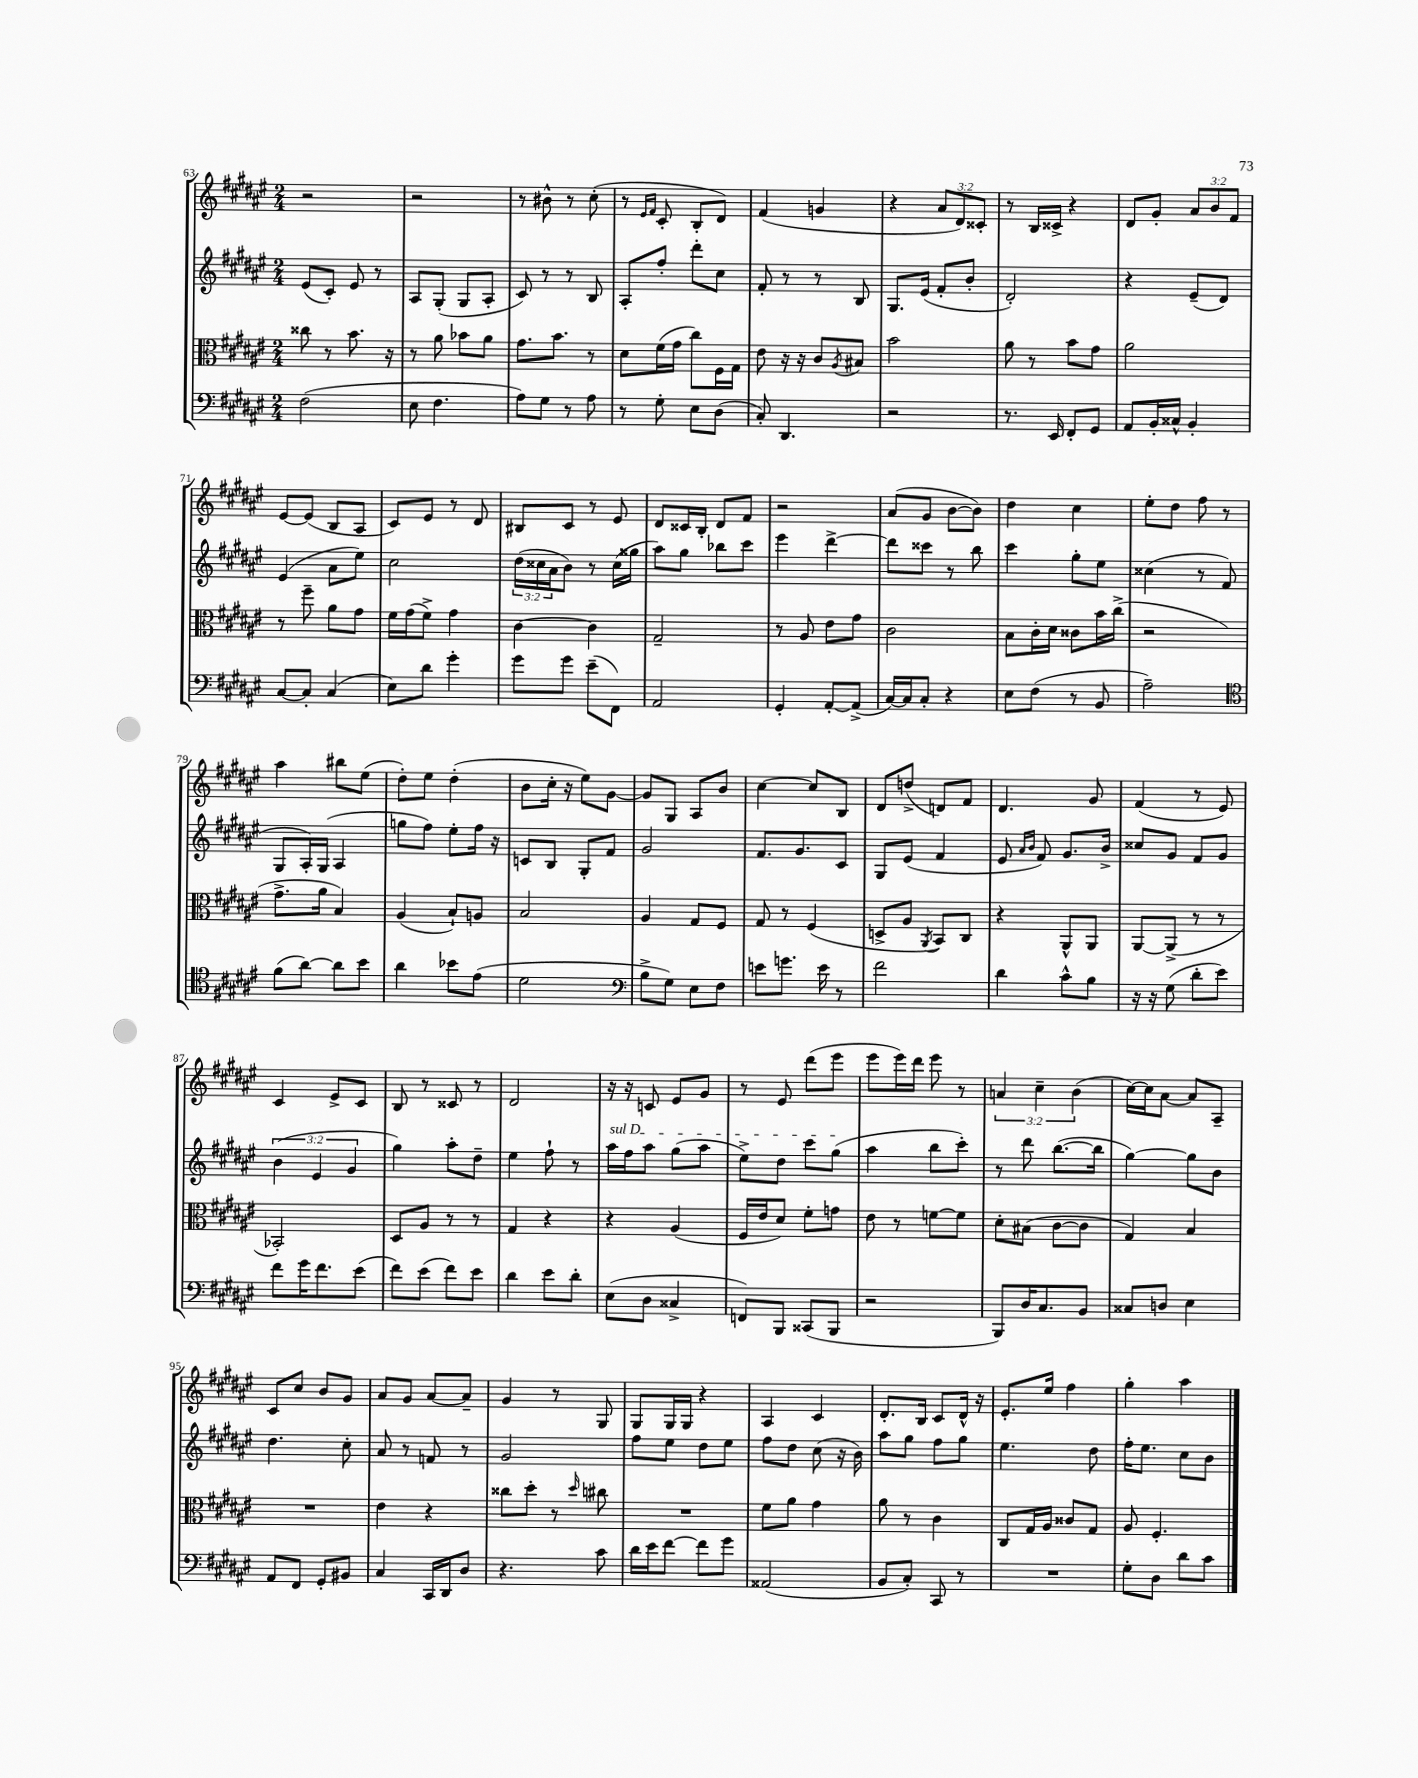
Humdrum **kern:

**kern	**kern	**kern	**kern
*part4	*part3	*part2	*part1
*staff4	*staff3	*staff2	*staff1
*clefF4	*clefC3	*clefG2	*clefG2
*k[f#c#g#d#a#e#]	*k[f#c#g#d#a#e#]	*k[f#c#g#d#a#e#]	*k[f#c#g#d#a#e#]
*M2/4	*M2/4	*M2/4	*M2/4
=63	=63	=63	=63
(2F#\	8cc##X\	(8e#/L	2r
.	8r	8c#'/J)	.
.	8.b\	8e#/	.
.	.	8r	.
.	16r	.	.
=64	=64	=64	=64
8E#\	8r	8A#/L	2r
4.F#\	8a#\	(8G#'/J	.
.	8b-X\L	8G#/L	.
.	8a#\J	8A#'/J	.
=65	=65	=65	=65
8A#\L)	8.g#\L	8c#/)	8r
8G#\J	.	8r	8b#X^^\
.	8.b\J	.	.
8r	.	8r	8r
8A#\	8r	8B/	(8cc#'\
=66	=66	=66	=66
8r	8d#\L	8A#'/L	8r
.	.	.	16qqe#/LL
.	.	.	16qqf#/JJ
8G#'\	(16f#\L	8ff#'/J	8c#'/
.	16g#\JJ	.	.
8E#\L	8cc#\L)	8ddd#'\L	8B'/L
(8D#\J	16F#\L	8cc#\J	8d#/J)
.	16G#\JJ	.	.
=67	=67	=67	=67
8C#'/)	8e#\	8f#'/	(4f#/
4.DD#/	16r	8r	.
.	16r	.	.
.	8c#/L	8r	4gn/
.	8qA#/	.	.
.	8B#X/J	8B/	.
=68	=68	=68	=68
2r	2b\	8.G#/L	4r
.	.	(16e#/Jk	.
.	.	8f#'/L	12a#/L
.	.	.	12d#/)
.	.	8b'/J	.
.	.	.	12c##X'/J
=69	=69	=69	=69
8.r	8a#\	2d#'/)	8r
.	8r	.	16B/LL
16EE#/	.	.	16c##X^/JJ
8FF#'/L	8b\L	.	4r
8GG#/J	8g#\J	.	.
=70	=70	=70	=70
8AA#/L	2a#\	4r	8d#/L
16BB'/L	.	.	8g#'/J
16C##X^^/JJ	.	.	.
4BB'/	.	(8e#~/L	12a#/L
.	.	.	12b/
.	.	8d#/J)	.
.	.	.	12f#/J
!!LO:LB:g=z
=71	=71	=71	=71
[8C#/L	8r	(4e#/	[8e#/L
8C#'/J]	8ff#~\	.	(8e#/J]
(4C#/	8a#\L	8a#\L	8B/L
.	8g#\J	8ee#\J)	8A#/J
=72	=72	=72	=72
8E#\L)	16f#\LL	2cc#\	8c#/L)
.	(16g#\J	.	.
8d#\J	8f#^\J)	.	8e#/J
4g#'\	4g#\	.	8r
.	.	.	8d#/
=73	=73	=73	=73
8g#\L	[4c#\	(24dd#\LL	8B#X/L
.	.	24cc##X\	.
.	.	24a#\J	.
8g#\J	.	8b\J)	8c#/J
(8e#~\L	4c#\]	8r	8r
8FF#\J)	.	(16cc##\LL	8e#/
.	.	16gg##X\JJ	.
=74	=74	=74	=74
2AA#/	2G#~/	8aa#\L)	8d#/L
.	.	8gg#\J	16c##X/L
.	.	.	16B'/JJ
.	.	8bb-X\L	8d#/L
.	.	8ccc#\J	8f#/J
=75	=75	=75	=75
4GG#'/	8r	4eee#\	2r
.	8A#/	.	.
[8AA#'/L	8e#\L	[4ddd#^\	.
(8AA#^/J]	8g#\J	.	.
=76	=76	=76	=76
[16C#/LL)	2c#\	8ddd#\L]	(8a#/L
16C#/J]	.	.	.
8C#'/J	.	8ccc##X\J	8g#/J
4r	.	8r	[8b\L
.	.	8bb\	8b\J])
=77	=77	=77	=77
8E#\L	8B\L	4ccc#\	4dd#\
(8F#\J	16c#'\L	.	.
.	16d#\JJ	.	.
8r	8c##X\L	8gg#'\L	4cc#\
8BB/	16b\L	8ee#\J	.
.	(16cc#^\JJ	.	.
=78	=78	=78	=78
2A#~\)	2r	(4cc##X\	8ee#'\L
.	.	.	8dd#\J
.	.	8r	8ff#\
.	.	8f#/	8r
!!LO:LB:g=z
=79	=79	=79	=79
*clefC4	*	*	*
(8f#\L	8.g#^\L	8G#/L	4aa#\
[8a#\J)	.	16A#'/L)	.
.	16a#\Jk	(16G#/JJ	.
8a#\L]	4B/)	4A#/	8bb#X\L
8b\J	.	.	(8ee#\J
=80	=80	=80	=80
4a#\	(4A#/	8ggn\L	8dd#'\L)
.	.	8ff#\J)	8ee#\J
8b-X\L	8B`/L)	8ee#'\L	(4dd#'\
(8e#\J	8An/J	16ff#\Jk	.
.	.	16r	.
=81	=81	=81	=81
2d#\	2B/	8cn/L	8b\L
.	.	8B/J	16cc#'\Jk
.	.	.	16r
.	.	8G#'/L	8ee#\L)
.	.	8f#/J	[8g#\J
=82	=82	=82	=82
*clefF4	*	*	*
8B^\L	4A#/	2g#/	8g#/L]
8G#\J)	.	.	8G#/J
8E#\L	8G#/L	.	8A#/L
8F#\J	8F#/J	.	8b/J
=83	=83	=83	=83
8en\L	8G#/	8.f#/L	[4cc#\
8.gn\J	8r	.	.
.	.	8.g#/	.
.	(4F#/	.	8cc#/L]
16e\	.	.	.
8r	.	8c#/J	8B/J
=84	=84	=84	=84
2f#\	8Dn^/L	8G#/L	8d#/L
.	8A#/J	(8e#/J	(8ddn^/J
.	8qAA#/	.	.
.	8BB/L)	4f#/	8dn/L)
.	8C#/J	.	8f#/J
=85	=85	=85	=85
4d#\	4r	8e#/	4.d#/
.	.	16qqa#/LL	.
.	.	16qqb/JJ	.
.	.	8f#/)	.
8c#^^\L	8AA#^^/L	8.g#/L	.
8B\J	8AA#/J	.	8g#/
.	.	16b^/Jk	.
=86	=86	=86	=86
16r	[8AA#/L	8cc##X/L	(4f#/
16r	.	.	.
(8G#\	(8AA#^/J]	8g#/J	.
8d#'\L	8r	8f#/L	8r
8e#\J)	8r	8g#/J	8e#/)
!!LO:LB:g=z
=87	=87	=87	=87
8f#\L	2BB-X'/)	(6b\	4c#/
16g#\K	.	.	.
.	.	6e#/	.
8.f#\	.	.	.
.	.	.	8e#^/L
.	.	6g#/	.
(8e#\J	.	.	8c#/J
=88	=88	=88	=88
8f#\L)	8D#/L	4gg#\)	8B/
(8e#\J	8A#/J	.	8r
8f#\L)	8r	8aa#'\L	8c##X/
8e#\J	8r	8dd#~\J	8r
=89	=89	=89	=89
4d#\	4G#/	4ee#\	2d#/
8e#\L	4r	8ff#`\	.
8d#'\J	.	8r	.
=90	=90	=90	=90
!	!	!LO:TX:a:i:t=sul D	!
(8E#\L	4r	16aa#\LL	16r
.	.	16ff#\J	16r
8D#\J	.	8aa#\J	8cn/
4C##X^/	(4A#/	(8gg#\L	8e#/L
.	.	8aa#\J	8g#/J
=91	=91	=91	=91
8FFn/L)	16F#/LL	8ee#^\L)	8r
.	16e#/J	.	.
8BBB/J	8d#/J)	8dd#\J	8e#/
(8CC##X/L	8f#'\L	8ccc#\L	(8ddd#\L
8BBB/J	8gn\J	(8gg#\J	8eee#\J
=92	=92	=92	=92
2r	8e#\	4aa#\	8eee#\L
.	8r	.	16eee#\L)
.	.	.	16ddd#\JJ
.	[8fn\L	8bb\L	8eee#\
.	8f\J]	8ccc#'\J)	8r
=93	=93	=93	=93
8BBB/L)	8d#'\L	8r	6an/
16D#/K	(8B#X\J	8ddd#\	.
.	.	.	6cc#~\
8.C#/	.	.	.
.	[8c#\L	([8.bb\L	.
.	.	.	(6b\
8BB/J	8c#\J]	.	.
.	.	16bb\Jk]	.
=94	=94	=94	=94
8C##X/L	4G#/)	[4gg#\)	[16cc#\LL)
.	.	.	16cc#\J]
8Dn/J	.	.	[8a#\J
4E#\	4B/	8gg#\L]	8a#/L]
.	.	8b\J	8A#~/J
!!LO:LB:g=z
=95	=95	=95	=95
8AA#/L	2r	4.dd#\	8c#/L
8FF#/J	.	.	8cc#/J
8GG#'/L	.	.	8b/L
8BB#X/J	.	8cc#'\	8g#/J
=96	=96	=96	=96
4C#/	4e#\	8a#/	8a#/L
.	.	8r	8g#/J
16CC#/LL	4r	8fn/	[8a#/L
16DD#/J	.	.	.
8D#/J	.	8r	8a#~/J]
=97	=97	=97	=97
4.r	8cc##X\L	2g#/	4g#/
.	8dd#'\J	.	.
.	8r	.	8r
.	16qqdd#/	.	.
8c#\	8cc#X\	.	8G#/
=98	=98	=98	=98
16d#\LL	2r	8ff#\L	8G#/L
16e#\J	.	.	.
[8f#\J	.	8ee#\J	16G#/L
.	.	.	16G#/JJ
8f#\L]	.	8dd#\L	4r
8g#\J	.	8ee#\J	.
=99	=99	=99	=99
(2AA##X/	8f#\L	8ff#\L	4A#/
.	8a#\J	8dd#\J	.
.	4g#\	(8cc#\	4c#/
.	.	16r	.
.	.	16b\)	.
=100	=100	=100	=100
8BB/L	8a#\	8aa#\L	8.d#'/L
8C#'/J)	8r	8gg#\J	.
.	.	.	16B/Jk
8CC#/	4c#\	8ff#\L	8c#/L
8r	.	8gg#\J	16d#^^/Jk
.	.	.	16r
=101	=101	=101	=101
2r	8C#/L	4.ee#\	8.e#'/L
.	16G#/L	.	.
.	16A#/JJ	.	16ee#/Jk
.	8c##X/L	.	4ff#\
.	8G#/J	8dd#\	.
=102	=102	=102	=102
8G#'\L	8A#/	16ff#'\KL	4gg#'\
.	.	8.ee#\J	.
8D#\J	4.F#'/	.	.
8d#\L	.	8cc#\L	4aa#\
8c#\J	.	8b\J	.
==	==	==	==
*-	*-	*-	*-
